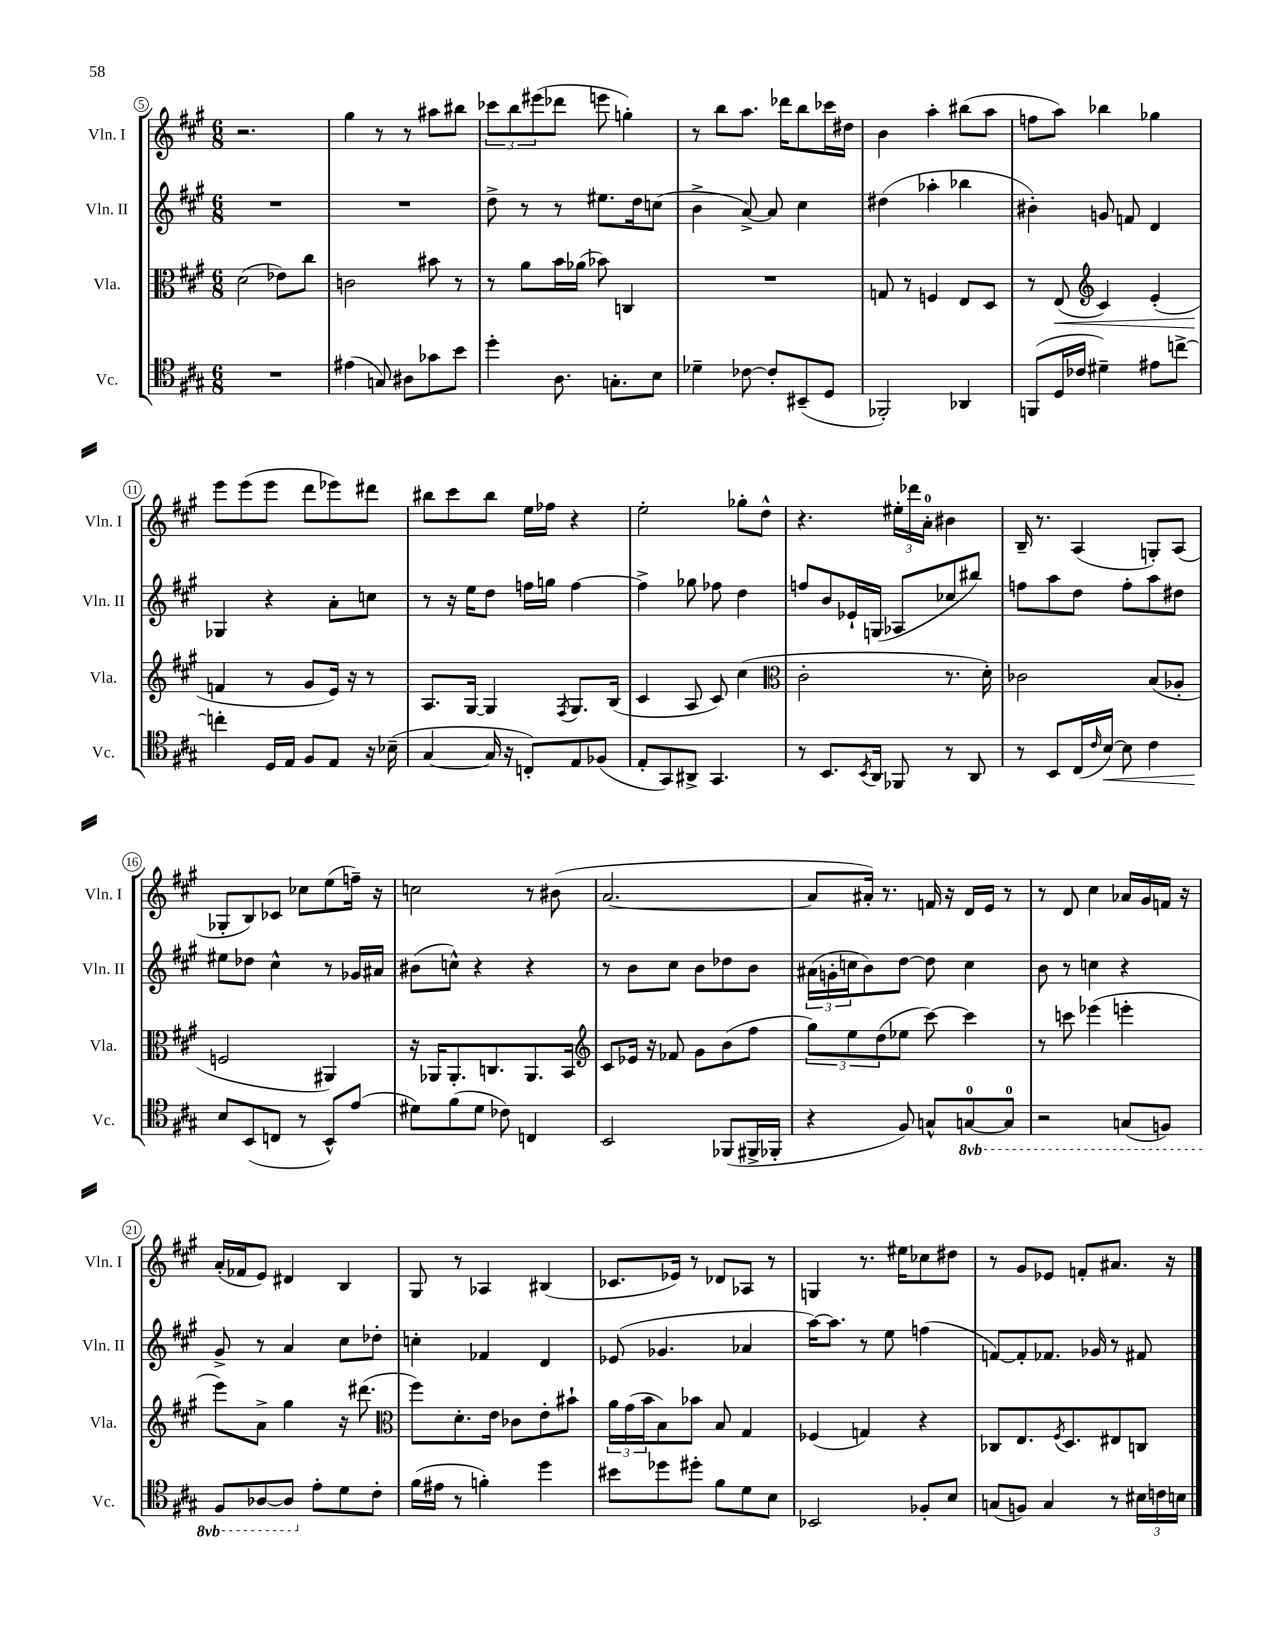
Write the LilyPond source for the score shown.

<<
\new StaffGroup <<
\new Staff = "s0" \with { instrumentName = "Vln. I" shortInstrumentName = "Vln. I" } {
    \clef treble \key a \major \numericTimeSignature \time 6/8
    r2. |
    gis''4 r8 r8 ais''8 bis''8 |
    \tuplet 3/2 { ces'''8 b''8 eis'''8( } des'''8 e'''8 g''4-.) |
    r8 b''8 a''8. des'''16 b''8 ces'''16 dis''16 |
    b'4 a''4-. bis''8( a''8 |
    f''8 a''8) bes''4 ges''4 |
    e'''8 e'''8( e'''8 d'''8 ees'''8) dis'''8 |
    bis''8 cis'''8 bis''8 e''16 fes''16 r4 |
    e''2-. ges''8-. d''8-^ |
    r4. \tuplet 3/2 { eis''16-. des'''16 a'16-0-. } bis'4 |
    b16-- r8. a4( g8-.) a8( |
    ges8-. b8) ces'8 ces''8 e''8( f''16--) r16 |
    c''2 r8 bis'8( |
    a'2.~ |
    a'8 ais'16-.) r8. f'16 r16 d'16 e'16 r8 |
    r8 d'8 cis''4 aes'16 gis'16 f'16 r16 |
    a'16-.( fes'16 e'8) dis'4 b4 |
    gis8 r8 aes4 bis4( |
    ces'8. ees'16) r8 des'8 aes8 r8 |
    g4 r8. eis''16 ces''8 dis''8 |
    r8 gis'8 ees'8 f'8-. ais'8. r16 \bar "|." |
}
\new Staff = "s1" \with { instrumentName = "Vln. II" shortInstrumentName = "Vln. II" } {
    \clef treble \key a \major \numericTimeSignature \time 6/8
    R2. |
    R2. |
    d''8-> r8 r8 eis''8. d''16 c''8( |
    b'4-> a'8~->) a'8 cis''4 |
    dis''4( aes''4-. bes''4 |
    bis'4-.) g'8 f'8 d'4 |
    ges4 r4 a'8-. c''8 |
    r8 r16 e''16 d''8 f''16 g''16 f''4~ |
    f''4-> ges''8 fes''8 d''4 |
    f''8 b'8 ees'16-! g16( aes8 ces''8 bis''8) |
    f''8 a''8 d''8 f''8-. a''8 dis''8 |
    eis''8 des''8 cis''4-^ r8 ges'16 ais'16 |
    bis'8( c''8-^) r4 r4 |
    r8 b'8 cis''8 b'8 des''8 b'8 |
    \tuplet 3/2 { ais'16( g'16-. c''16 } b'8) d''8~ d''8 c''4 |
    b'8 r8 c''4 r4 |
    gis'8-> r8 a'4 cis''8 des''8-. |
    c''4-. fes'4 d'4 |
    ees'8( ges'4. aes'4 |
    a''16~) a''8. r8 e''8 f''4( |
    f'8~) f'8-. fes'8. ges'16 r8 fis'8 \bar "|." |
}
\new Staff = "s2" \with { instrumentName = "Vla." shortInstrumentName = "Vla." } {
    \clef alto \key a \major \numericTimeSignature \time 6/8
    d'2( ees'8) cis''8 |
    c'2 bis'8 r8 |
    r8 a'8 b'16 aes'16( bes'8) c4 |
    R2. |
    g8 r8 f4 e8 d8 |
    r8 e8\<( \clef treble cis'4) e'4-.( |
    f'4\! r8 gis'8 e'16) r16 r8 |
    a8. gis16~ gis4 \acciaccatura { fis8 } gis8. b16( |
    cis'4 a8 cis'8) cis''4( |
    \clef alto cis'2-. r8. d'16-.) |
    ces'2 b8( aes8-. |
    f2 ais,4) |
    r16 aes,16 aes,8.-. c8. aes,8. b,16 |
    \clef treble cis'8 ees'16 r16 fes'8 gis'8 b'8( fis''8 |
    \tuplet 3/2 { gis''8) e''8 d''8( } ees''8 cis'''8~) cis'''4 |
    r8 c'''8 ees'''4( e'''4-. |
    e'''8) a'8-> gis''4 r16 dis'''8.( |
    \clef alto fis''8) d'8.-. e'16 ces'8 e'8-. bis'8-! |
    \tuplet 3/2 { a'16 gis'16( b'16 } b8) bes'8 b8 gis4 |
    fes4( g4) r4 |
    ces8 e8. \acciaccatura { fis8 } d8. eis8 c8 \bar "|." |
}
\new Staff = "s3" \with { instrumentName = "Vc." shortInstrumentName = "Vc." } {
    \clef tenor \key a \major \numericTimeSignature \time 6/8 \set Staff.ottavationMarkups = #ottavation-simple-ordinals
    R2. |
    eis'4( g8) ais8 ges'8 b'8 |
    d''4-. a8. g8.-. b8 |
    des'4-- ces'8~ ces'8-. bis,8--( d8 |
    fes,2-.) aes,4 |
    f,8( d16 ces'16 dis'4--) eis'8 c''8~-> |
    c''4-. d16 e16 fis8 e8 r16 bes16--( |
    gis4~ gis16 r16 c8-.) e8 fes8( |
    e8-. gis,8) ais,8-> gis,4. |
    r8 b,8. \acciaccatura { b,8 } a,16 fes,8 r8 a,8 |
    r8 b,8 cis16( \grace { cis'16 } b16~\<) b8 cis'4 |
    b8\! b,8( c8 r8 b,8-^) e'8( |
    dis'8) fis'8( dis'8 ces'8) c4 |
    b,2 fes,8( fis,16-> fes,16-. |
    r4 fis8) g8-^ \ottava #-1 g,8-0~ g,8-0 |
    r2 g,8( f,8) |
    fis,8 aes,8~ aes,8 \ottava #0 e'8-. d'8 cis'8-. |
    fis'16( eis'16 r8 f'4-.) d''4 |
    bis'8 des''8 dis''8-. fis'8 d'8 b8 |
    bes,2 fes8-. b8 |
    g8( f8) g4 r8 \tuplet 3/2 { bis16 c'16 b16 } \bar "|." |
}
>>
>>
\layout { \context { \Score currentBarNumber = #5 \override BarNumber.stencil = #(make-stencil-circler 0.1 0.3 ly:text-interface::print) } }
